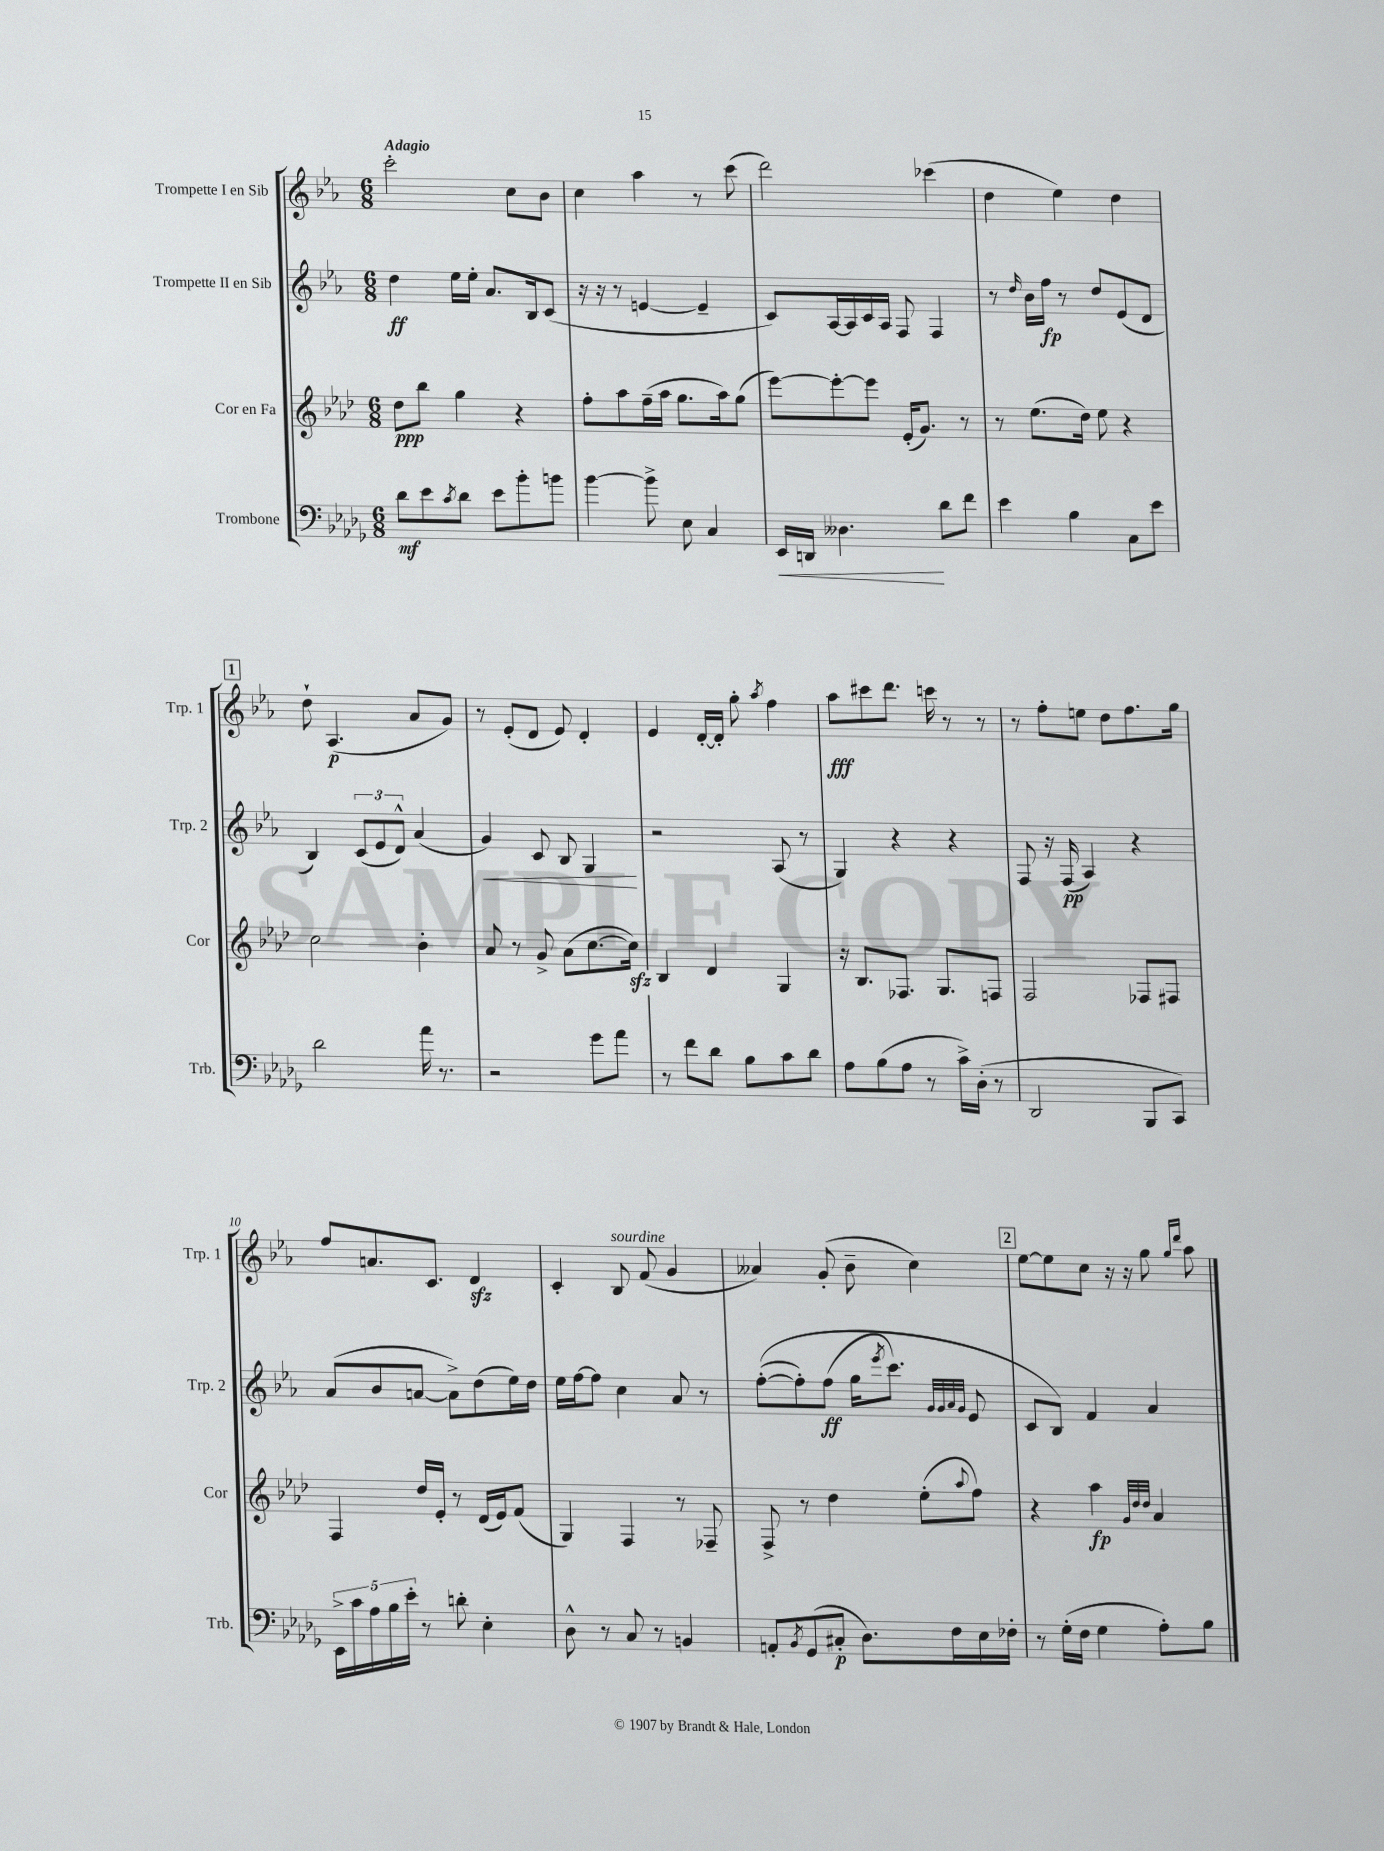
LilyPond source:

<<
\new StaffGroup <<
\new Staff = "s0" \with { instrumentName = "Trompette I en Sib" shortInstrumentName = "Trp. 1" } {
    \clef treble \key ees \major \numericTimeSignature \time 6/8 \tempo "Adagio"
    c'''2-. c''8 bes'8 |
    c''4 aes''4 r8 c'''8( |
    d'''2) ces'''4( |
    d''4 ees''4) d''4 |
    \mark \markup { \box "1" } d''8-! aes4.\p( aes'8 g'8) |
    r8 ees'8-.( d'8 ees'8) d'4-. |
    ees'4 d'16~-. d'16-. g''8-. \acciaccatura { aes''8 } f''4 |
    aes''8\fff cis'''8 d'''8. c'''16 r8 r8 |
    r8 f''8-. e''8 d''8 f''8. g''16 |
    f''8 a'8. c'8. d'4\sfz |
    c'4-. bes8^\markup { \italic "sourdine" } f'8( g'4 |
    aeses'4) g'8-.( bes'8-- c''4) |
    \mark \markup { \box "2" } ees''8~ ees''8 c''8 r16 r16 g''8 \grace { g''16 d'''16 } aes''8 \bar "|." |
}
\new Staff = "s1" \with { instrumentName = "Trompette II en Sib" shortInstrumentName = "Trp. 2" } {
    \clef treble \key ees \major \numericTimeSignature \time 6/8
    d''4\ff ees''16 ees''16-. aes'8. bes16 c'8( |
    r16 r16 r8 e'4~ e'4-- |
    c'8) aes16~ aes16 c'16 aes16 f8 f4 |
    r8 \grace { d''16 } bes'16 f''16\fp r8 d''8 ees'8( d'8 |
    \mark \markup { \box "1" } bes4) \tuplet 3/2 { c'8( ees'8 d'8-^) } aes'4( |
    g'4\<) c'8 bes8 g4\! |
    r2 aes8( r8 |
    g4) r4 r4 |
    f8 r16 f16\pp( aes4) r4 |
    aes'8( bes'8 a'8~ a'8->) d''8( ees''16) d''16 |
    ees''16 f''16~ f''8 c''4 aes'8 r8 |
    f''8~-.(\( f''8-.) f''8\ff( g''16 \acciaccatura { ees'''8 } c'''8.) \grace { g'32 g'32 aes'32 g'32 } ees'8 |
    \mark \markup { \box "2" } c'8 bes8\) f'4 aes'4 \bar "|." |
}
\new Staff = "s2" \with { instrumentName = "Cor en Fa" shortInstrumentName = "Cor" } {
    \clef treble \key aes \major \numericTimeSignature \time 6/8
    des''8\ppp bes''8 g''4 r4 |
    f''8-. aes''8 f''16--( aes''16 g''8. aes''16) g''8( |
    ees'''8~) ees'''8~-. ees'''8 ees'16-.( g'8.) r8 |
    r8 ees''8.( des''16) ees''8 r4 |
    \mark \markup { \box "1" } c''2 bes'4-. |
    aes'8 r8 g'8-> aes'8( c''8.~ c''16\sfz) |
    bes4 des'4 g4 |
    r16 bes8. fes8. g8. f8 |
    f2 fes8 fis8 |
    f4 des''16 ees'16-. r8 des'16( ees'16) f'8( |
    g4) f4 r8 fes8-- |
    f8-> r8 des''4 ees''8-.( \appoggiatura { aes''8 } f''8) |
    \mark \markup { \box "2" } r4 aes''4\fp \grace { g'32 des''32 des''32 } aes'4 \bar "|." |
}
\new Staff = "s3" \with { instrumentName = "Trombone" shortInstrumentName = "Trb." } {
    \clef bass \key des \major \numericTimeSignature \time 6/8
    des'8\mf ees'8 \acciaccatura { c'8 } des'8 ees'8 bes'8-. b'8 |
    bes'4~ bes'8-> ees8 c4 |
    ees,16\< d,16 deses4.\! des'8 f'8 |
    ees'4 bes4 c8 ees'8 |
    \mark \markup { \box "1" } des'2 aes'16 r8. |
    r2 ges'8 aes'8 |
    r8 f'8 des'8 bes8 c'8 des'8 |
    aes8 bes8( aes8 r8 c'16->) des16-.( r8 |
    des,2 bes,,8 c,8) |
    \tuplet 5/4 { ees,16-> c'16 aes16 bes16 ees'16-. } r8 d'8-. ees4-. |
    des8-^ r8 c8 r8 b,4 |
    a,8-. \acciaccatura { bes,8 } ges,8( cis8-.\p des8.) f16 ees16 fes16-. |
    \mark \markup { \box "2" } r8 ges16-.( f16 ges4 aes8-.) bes8 \bar "|." |
}
>>
>>
